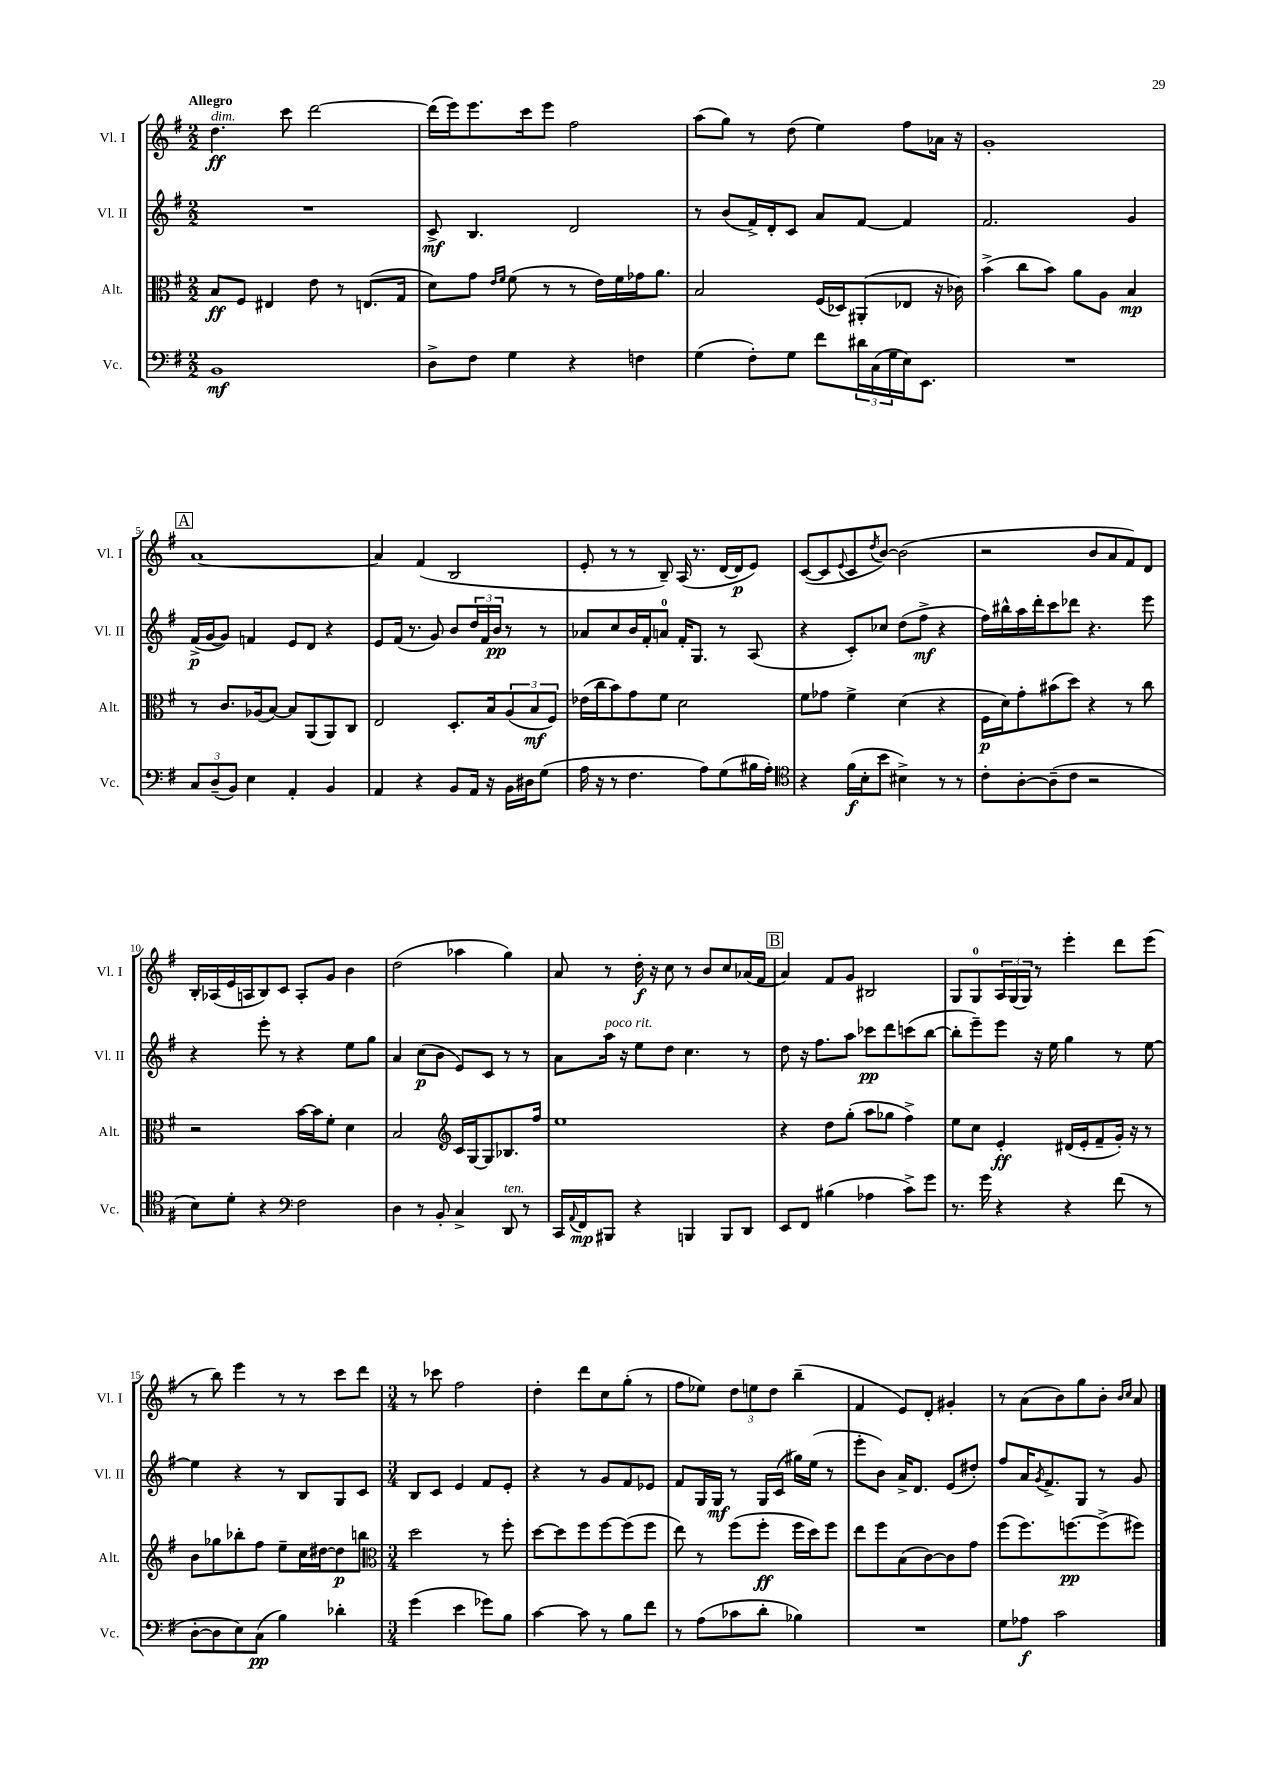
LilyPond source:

<<
\new StaffGroup <<
\new Staff = "s0" \with { instrumentName = "Vl. I" shortInstrumentName = "Vl. I" } {
    \clef treble \key g \major \numericTimeSignature \time 2/2 \tempo "Allegro"
    d''4.\ff^\markup { \italic "dim." } c'''8 d'''2~ |
    d'''16( e'''16) e'''8. c'''16 e'''8 fis''2 |
    a''8( g''8) r8 d''8( e''4) fis''8 aes'16 r16 |
    g'1-. |
    \mark \markup { \box "A" } a'1~ |
    a'4 fis'4( b2 |
    e'8-. r8 r8 b8--) a16( r8. d'16~ d'16\p e'8) |
    c'8~( c'8 \appoggiatura { e'8 } c'8 \acciaccatura { d''8 } b'8~) b'2( |
    r2 b'8 a'8 fis'8) d'8 |
    b16-. aes16( e'16 a16 b8) c'8 a8-. g'8 b'4 |
    d''2( aes''4 g''4) |
    a'8 r8 d''16-.\f r16 c''8 r8 b'8 c''8 aes'16( fis'16 |
    \mark \markup { \box "B" } a'4) fis'8 g'8 bis2 |
    g8 g8-0 \tuplet 3/2 { a16 g16( g16) } r8 e'''4-. d'''8 e'''8( |
    r8 b''8) e'''4 r8 r8 c'''8 d'''8 |
    \numericTimeSignature \time 3/4 r8 ces'''8 fis''2 |
    d''4-. d'''8 c''8 g''8-.( r8 |
    fis''8 ees''8) \tuplet 3/2 { d''8 e''8 d''8 } b''4--( |
    fis'4 e'8) d'8-. gis'4-. |
    r8 a'8( b'8) g''8 b'8-. \grace { b'16 c''16 } a'8 \bar "|." |
}
\new Staff = "s1" \with { instrumentName = "Vl. II" shortInstrumentName = "Vl. II" } {
    \clef treble \key g \major \numericTimeSignature \time 2/2
    R1 |
    c'8->\mf b4. d'2 |
    r8 b'8( fis'16->) d'16-. c'8 a'8 fis'8~ fis'4 |
    fis'2. g'4 |
    \mark \markup { \box "A" } fis'16->\p( g'16~ g'8) f'4 e'8 d'8 r4 |
    e'8 fis'16( r8. g'8) b'8 \tuplet 3/2 { d''16 fis'16 b'16\pp } r8 r8 |
    aes'8 c''8 b'16 fis'16-. a'8-0 fis'16-. g8. r8 a8( |
    r4 c'8-.) ces''8 d''8( fis''8->\mf r4 |
    fis''16) bis''16-^ a''16 d'''16-. c'''8 des'''8 r4. e'''8 |
    r4 e'''8-. r8 r4 e''8 g''8 |
    a'4 c''8\p( b'8 e'8) c'8 r8 r8 |
    a'8 a''16^\markup { \italic "poco rit." } r16 e''8 d''8 c''4. r8 |
    \mark \markup { \box "B" } d''8 r16 fis''8. a''8 ces'''8\pp d'''8 c'''8( b''8~ |
    b''8-. e'''8--) e'''8 r16 e''16 g''4 r8 e''8~ |
    e''4 r4 r8 b8 g8 c'8 |
    \numericTimeSignature \time 3/4 b8 c'8 e'4 fis'8 e'8-. |
    r4 r8 g'8 fis'8 ees'8 |
    fis'8 g16 g16\mf r8 g16 c'16( gis''16) e''16( r8 |
    e'''8-. b'8) a'16-> d'8. e'8( dis''8-.) |
    fis''8 a'16 \acciaccatura { g'8 } fis'8.-> g8 r8 g'8 \bar "|." |
}
\new Staff = "s2" \with { instrumentName = "Alt." shortInstrumentName = "Alt." } {
    \clef alto \key g \major \numericTimeSignature \time 2/2
    b8\ff fis8 eis4 e'8 r8 e8.( g16 |
    d'8) g'8 \grace { e'16 fis'16 } fis'8( r8 r8 e'16) fis'16 ges'16 a'8. |
    b2 fis16( des16) ais,8-.( ees8 r16 ces'16) |
    b'4->( c''8 b'8) a'8 a8 b4\mp |
    \mark \markup { \box "A" } r8 c'8. aes16( b8~) b8 a,8( a,8) c8 |
    e2 d8.-. b16 \tuplet 3/2 { a8( b8\mf fis8) } |
    ees'16( c''16 b'8) g'8 fis'8 d'2 |
    fis'8 ges'8 fis'4-> d'4( r4 |
    fis16\p d'16) g'8-. bis'8( d''8) r4 r8 c''8 |
    r2 b'16~ b'16 fis'8-. d'4 |
    b2 \clef treble c'16 g16~ g8 bes8. fis''16 |
    e''1 |
    \mark \markup { \box "B" } r4 d''8 g''8-.( a''8 ges''8 fis''4->) |
    e''8 c''8 e'4-.\ff dis'16( e'16-. fis'8-- g'16-.) r16 r8 |
    b'8 ges''8 bes''8-. fis''8 e''8-- c''16 dis''16~ dis''8\p b''8 |
    \numericTimeSignature \time 3/4 \clef alto d''2 r8 fis''8-. |
    d''8~ d''8 fis''8 fis''8~ fis''8( fis''8 |
    e''8) r8 fis''8( fis''8-.\ff fis''16 d''16) fis''8 |
    e''8 fis''8 b8( c'8~) c'8 g'8 |
    fis''8( fis''8.) f''8.~\pp f''8->( fis''8) \bar "|." |
}
\new Staff = "s3" \with { instrumentName = "Vc." shortInstrumentName = "Vc." } {
    \clef bass \key g \major \numericTimeSignature \time 2/2
    b,1\mf |
    d8-> fis8 g4 r4 f4 |
    g4( fis8-.) g8 fis'8 \tuplet 3/2 { dis'16 c16( g16 } e16) e,8. |
    R1 |
    \mark \markup { \box "A" } \tuplet 3/2 { c8 d8--( b,8) } e4 a,4-. b,4 |
    a,4 r4 b,8 a,16 r16 b,16 dis16 g8( |
    a16 r16 r8 fis4. a8) g8( bis16 a16-.) |
    \clef tenor r4 fis'16\f( b16-. b'8 bis4->) r8 r8 |
    c'8-. a8~-. a8--( c'8 r2 |
    b8) d'8-. r4 \clef bass fis2 |
    d4 r8 b,8-. c4-> d,8^\markup { \italic "ten." } r8 |
    c,16 \appoggiatura { a,8 } fis,16\mp bis,,8 r4 b,,4 b,,8 d,8 |
    \mark \markup { \box "B" } e,8 fis,8 bis4( aes4 c'8->) g'8 |
    r8. g'16 r4 r4 fis'8( r8 |
    d8~-. d8 e8) c8\pp( b4) des'4-. |
    \numericTimeSignature \time 3/4 g'4( e'4 ges'8) b8 |
    c'4~ c'8 r8 b8 fis'8 |
    r8 a8( ces'8 d'8-. bes4) |
    R2. |
    g8 aes8\f c'2 \bar "|." |
}
>>
>>
